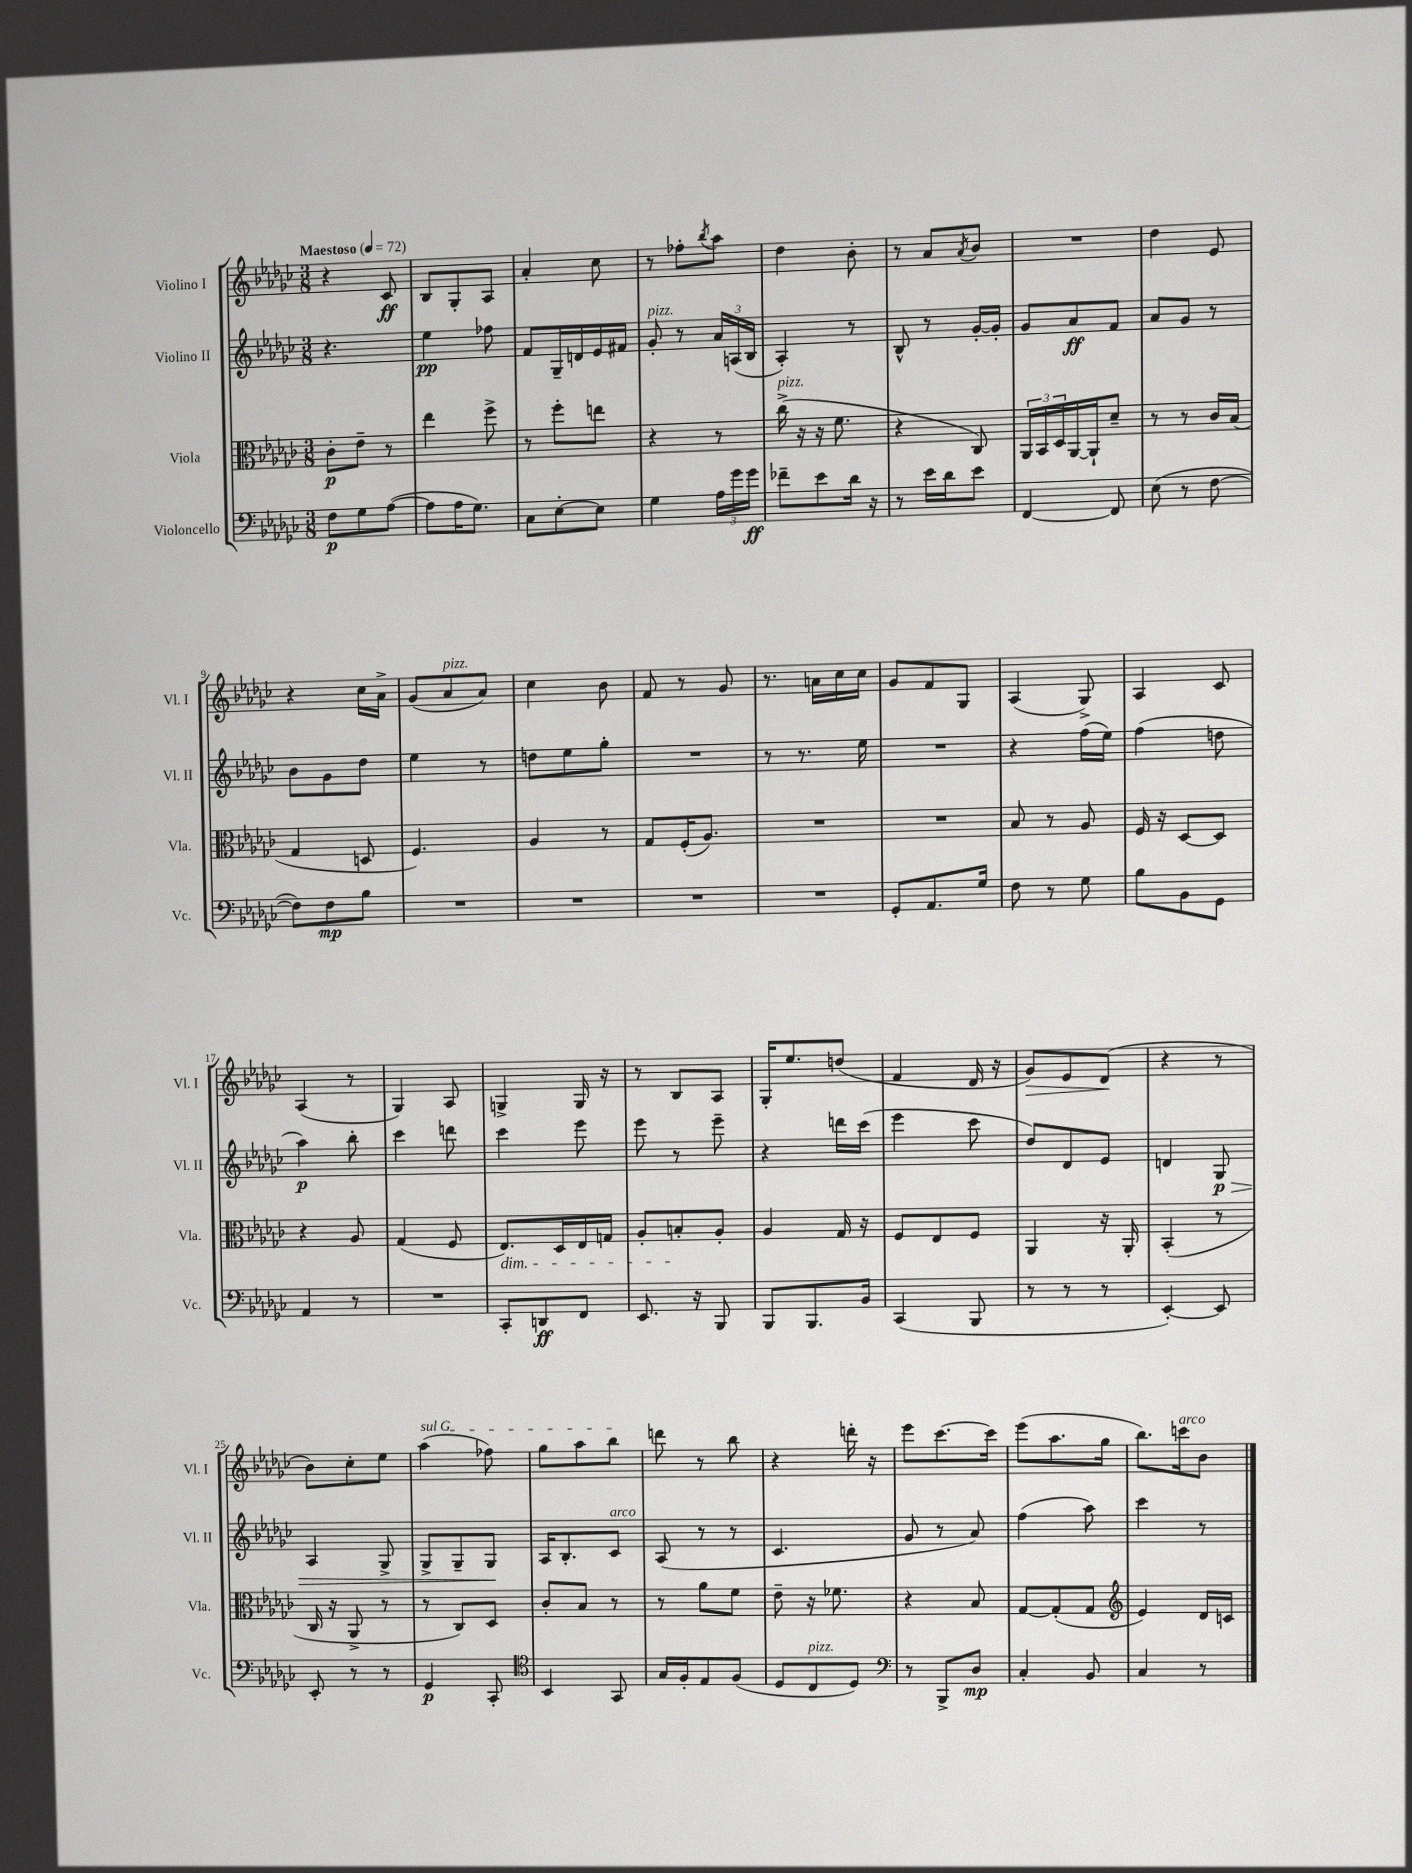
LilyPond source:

<<
\new StaffGroup <<
\new Staff = "s0" \with { instrumentName = "Violino I" shortInstrumentName = "Vl. I" } {
    \clef treble \key ges \major \numericTimeSignature \time 3/8 \tempo "Maestoso" 4 = 72
    r4 ces'8\ff |
    bes8 ges8-. aes8 |
    aes'4-. ces''8 |
    r8 fes''8-. \acciaccatura { bes''8 } aes''8 |
    des''4 bes'8-. |
    r8 aes'8 \acciaccatura { aes'8 } bes'8 |
    R4. |
    des''4 ees'8 |
    r4 ces''16 aes'16-> |
    ges'8( aes'8^\markup { \italic "pizz." } aes'8) |
    ces''4 bes'8 |
    f'8 r8 ges'8 |
    r8. a'16 ces''16 ces''16 |
    ges'8 f'8 ges8 |
    aes4( ges8->) |
    aes4 ces'8 |
    aes4( r8 |
    ges4) aes8 |
    g4-> g16 r16 |
    r8 bes8 aes8 |
    ges16-. ees''8. d''8( |
    f'4 des'16 r16 |
    ges'8\>) ees'8 des'8\!( |
    r4 r8 |
    bes'8) ces''8-. ees''8 |
    \once \override TextSpanner.bound-details.left.text = \markup { \italic "sul G" } aes''4\startTextSpan( fes''8) |
    ges''8 aes''8 bes''8\stopTextSpan |
    d'''8 r8 bes''8 |
    r4 d'''16-. r16 |
    ees'''8 ces'''8.~ ces'''16 |
    ees'''8( aes''8. ges''16 |
    bes''8.) c'''16^\markup { \italic "arco" } bes'8 \bar "|." |
}
\new Staff = "s1" \with { instrumentName = "Violino II" shortInstrumentName = "Vl. II" } {
    \clef treble \key ges \major \numericTimeSignature \time 3/8
    r4. |
    ees''4\pp fes''8 |
    f'8 ges16-- d'16 ees'16 fis'16 |
    ges'8-.^\markup { \italic "pizz." } r8 \tuplet 3/2 { aes'16 a16( bes16 } |
    aes4-.) r8 |
    bes8-^ r8 ges'16~-. ges'16-. |
    ges'8 aes'8\ff f'8 |
    aes'8 ges'8 r8 |
    bes'8 ges'8 des''8 |
    ees''4 r8 |
    d''8 ees''8 ges''8-. |
    R4. |
    r8 r8. ees''16 |
    R4. |
    r4 f''16( ees''16) |
    f''4( d''8 |
    aes''4\p) bes''8-. |
    ces'''4 d'''8 |
    ces'''4 ees'''8 |
    ees'''8 r8 ees'''8-- |
    r4 d'''16 ces'''16( |
    ees'''4 ces'''8 |
    des''8) des'8 ees'8 |
    d'4 ges8\p\> |
    aes4 ges8-> |
    ges8-> ges8-- ges8\! |
    aes16 bes8.-. ces'8^\markup { \italic "arco" } |
    aes8( r8 r8 |
    ces'4. |
    ges'8 r8 aes'8) |
    f''4( aes''8) |
    ces'''4 r8 \bar "|." |
}
\new Staff = "s2" \with { instrumentName = "Viola" shortInstrumentName = "Vla." } {
    \clef alto \key ges \major \numericTimeSignature \time 3/8
    ces'8-.\p ees'8-- r8 |
    ees''4 f''8-> |
    r8 f''8-. e''8 |
    r4 r8 |
    ces''16->^\markup { \italic "pizz." }( r16 r16 f'8. |
    r4 ces8) |
    \tuplet 3/2 { aes,16 bes,16 des16 } aes,16~ aes,16-! des'8-- |
    r8 r8 ces'16 bes16( |
    ges4 d8 |
    f4.) |
    aes4 r8 |
    ges8 f16-.( aes8.) |
    R4. |
    R4. |
    bes8 r8 aes8 |
    f16 r16 des8~ des8 |
    r4 aes8 |
    ges4( f8 |
    ees8.\dim) des16 ees16 g16 |
    aes8-. b8-.\! aes8-. |
    aes4 ges16 r16 |
    f8 ees8 f8 |
    aes,4 r16 aes,16-. |
    bes,4-.( r8 |
    ces16 r16 aes,8-> r8 |
    r8 ces8) des8 |
    ces'8-. bes8 r8 |
    r8 aes'8 f'8 |
    ees'8-- r16 fes'8. |
    r4 bes8 |
    ges8~ ges8-.( ges8 |
    \clef treble ees'4) des'16 c'16 \bar "|." |
}
\new Staff = "s3" \with { instrumentName = "Violoncello" shortInstrumentName = "Vc." } {
    \clef bass \key ges \major \numericTimeSignature \time 3/8
    f8\p ges8 aes8~( |
    aes8 aes16 ges8.) |
    ces8 ees8~-. ees8 |
    ges4 \tuplet 3/2 { aes16 ges'16 ges'16\ff } |
    fes'8-- ees'8 des'16 r16 |
    r8 ees'16 des'16 ees'8 |
    f,4~ f,8 |
    ees8( r8 f8~ |
    f8) f8\mp bes8 |
    R4. |
    R4. |
    R4. |
    R4. |
    ges,8-. aes,8. ges16 |
    f8 r8 ges8 |
    bes8 bes,8 ges,8 |
    aes,4 r8 |
    R4. |
    ces,8-. d,8\ff f,8 |
    ees,8. r16 bes,,8 |
    bes,,8 bes,,8. bes,16 |
    ces,4( bes,,8 |
    r8 r8 r8 |
    ees,4~-.) ees,8 |
    ees,8-. r8 r8 |
    ges,4\p ces,8-. |
    \clef tenor bes,4 ges,8 |
    ges16 f16-. ees8 f8( |
    des8 ces8^\markup { \italic "pizz." } des8) |
    \clef bass r8 bes,,8-> des8\mp |
    ces4-. bes,8 |
    ces4 r8 \bar "|." |
}
>>
>>
